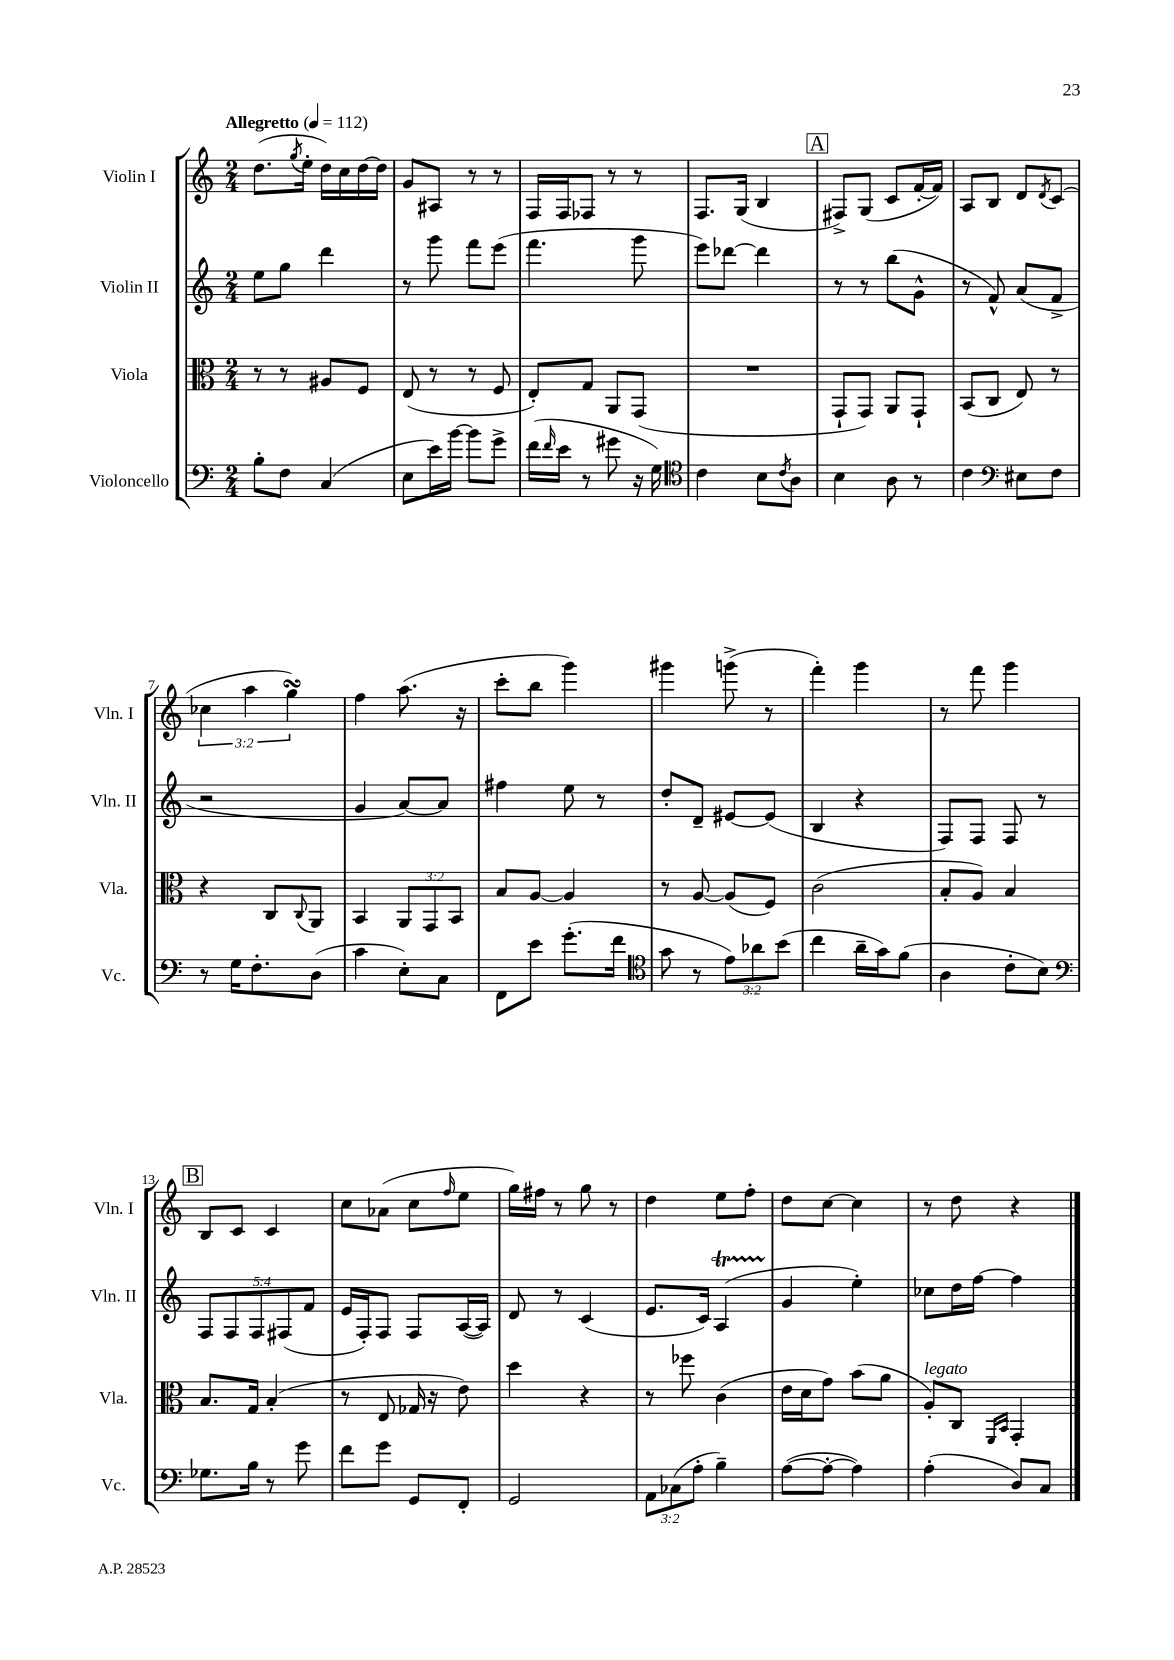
<<
\new StaffGroup <<
\new Staff = "s0" \with { instrumentName = "Violin I" shortInstrumentName = "Vln. I" } {
    \clef treble \key c \major \numericTimeSignature \time 2/4 \override Staff.TupletNumber.text = #tuplet-number::calc-fraction-text \tempo "Allegretto" 4 = 112
    d''8.( \acciaccatura { g''8 } e''16-. d''16) c''16 d''16~ d''16 |
    g'8 ais8 r8 r8 |
    f16 f16 fes8 r8 r8 |
    f8. g16( b4 |
    \mark \markup { \box "A" } fis8->) g8( c'8 f'16~-. f'16) |
    a8 b8 d'8 \acciaccatura { d'8 } c'8( |
    \tuplet 3/2 { ces''4 a''4 g''4\turn) } |
    f''4 a''8.( r16 |
    c'''8-. b''8 g'''4) |
    gis'''4 g'''8->( r8 |
    f'''4-.) g'''4 |
    r8 f'''8 g'''4 |
    \mark \markup { \box "B" } b8 c'8 c'4 |
    c''8 aes'8( c''8 \grace { f''16 } e''8 |
    g''16) fis''16 r8 g''8 r8 |
    d''4 e''8 f''8-. |
    d''8 c''8~ c''4 |
    r8 d''8 r4 \bar "|." |
}
\new Staff = "s1" \with { instrumentName = "Violin II" shortInstrumentName = "Vln. II" } {
    \clef treble \key c \major \numericTimeSignature \time 2/4 \override Staff.TupletNumber.text = #tuplet-number::calc-fraction-text
    e''8 g''8 d'''4 |
    r8 g'''8 f'''8 e'''8( |
    f'''4. g'''8 |
    e'''8) des'''8~ des'''4 |
    \mark \markup { \box "A" } r8 r8 b''8( g'8-^ |
    r8 f'8-^) a'8( f'8-> |
    r2 |
    g'4 a'8~) a'8 |
    fis''4 e''8 r8 |
    d''8-. d'8-- eis'8~ eis'8( |
    b4 r4 |
    f8) f8 f8 r8 |
    \mark \markup { \box "B" } \tuplet 5/4 { f8 f8 f8 fis8( f'8 } |
    e'16 f16-.) f8 f8 a16~( a16) |
    d'8 r8 c'4( |
    e'8. c'16) a4\startTrillSpan( |
    g'4\stopTrillSpan e''4-.) |
    ces''8 d''16 f''16~ f''4 \bar "|." |
}
\new Staff = "s2" \with { instrumentName = "Viola" shortInstrumentName = "Vla." } {
    \clef alto \key c \major \numericTimeSignature \time 2/4 \override Staff.TupletNumber.text = #tuplet-number::calc-fraction-text
    r8 r8 ais8 f8 |
    e8( r8 r8 f8 |
    e8-.) g8 a,8 g,8( |
    R2 |
    \mark \markup { \box "A" } g,8-! g,8) a,8 g,8-! |
    b,8( c8 e8) r8 |
    r4 c8 \appoggiatura { c8 } a,8 |
    b,4 \tuplet 3/2 { a,8 g,8 b,8 } |
    b8 a8~ a4 |
    r8 a8~ a8( f8) |
    c'2( |
    b8-. a8) b4 |
    \mark \markup { \box "B" } b8. g16 b4-.( |
    r8 e8 ges16 r16 e'8) |
    d''4 r4 |
    r8 fes''8 c'4( |
    e'16 d'16 g'8) b'8( a'8 |
    a8-.^\markup { \italic "legato" }) c8 \grace { f,16 b,16 } g,4-. \bar "|." |
}
\new Staff = "s3" \with { instrumentName = "Violoncello" shortInstrumentName = "Vc." } {
    \clef bass \key c \major \numericTimeSignature \time 2/4 \override Staff.TupletNumber.text = #tuplet-number::calc-fraction-text
    b8-. f8 c4( |
    e8 e'16) b'16~ b'8 g'8-> |
    f'16( \grace { f'16 } e'16 r8 gis'8 r16 g16) |
    \clef tenor c'4 b8 \acciaccatura { c'8 } a8 |
    \mark \markup { \box "A" } b4 a8 r8 |
    c'4 \clef bass eis8 f8 |
    r8 g16 f8.-. d8( |
    c'4 e8-.) c8 |
    f,8 e'8 g'8.-.( f'16 |
    \clef tenor g'8 r8 \tuplet 3/2 { e'8) aes'8 b'8( } |
    c''4 a'16-- g'16) f'8( |
    a4 c'8-. b8) |
    \mark \markup { \box "B" } \clef bass ges8. b16 r8 g'8 |
    f'8 g'8 g,8 f,8-. |
    g,2 |
    \tuplet 3/2 { a,8 ces8( a8-. } b4--) |
    a8~( a8~-. a4) |
    a4-.( d8) c8 \bar "|." |
}
>>
>>
